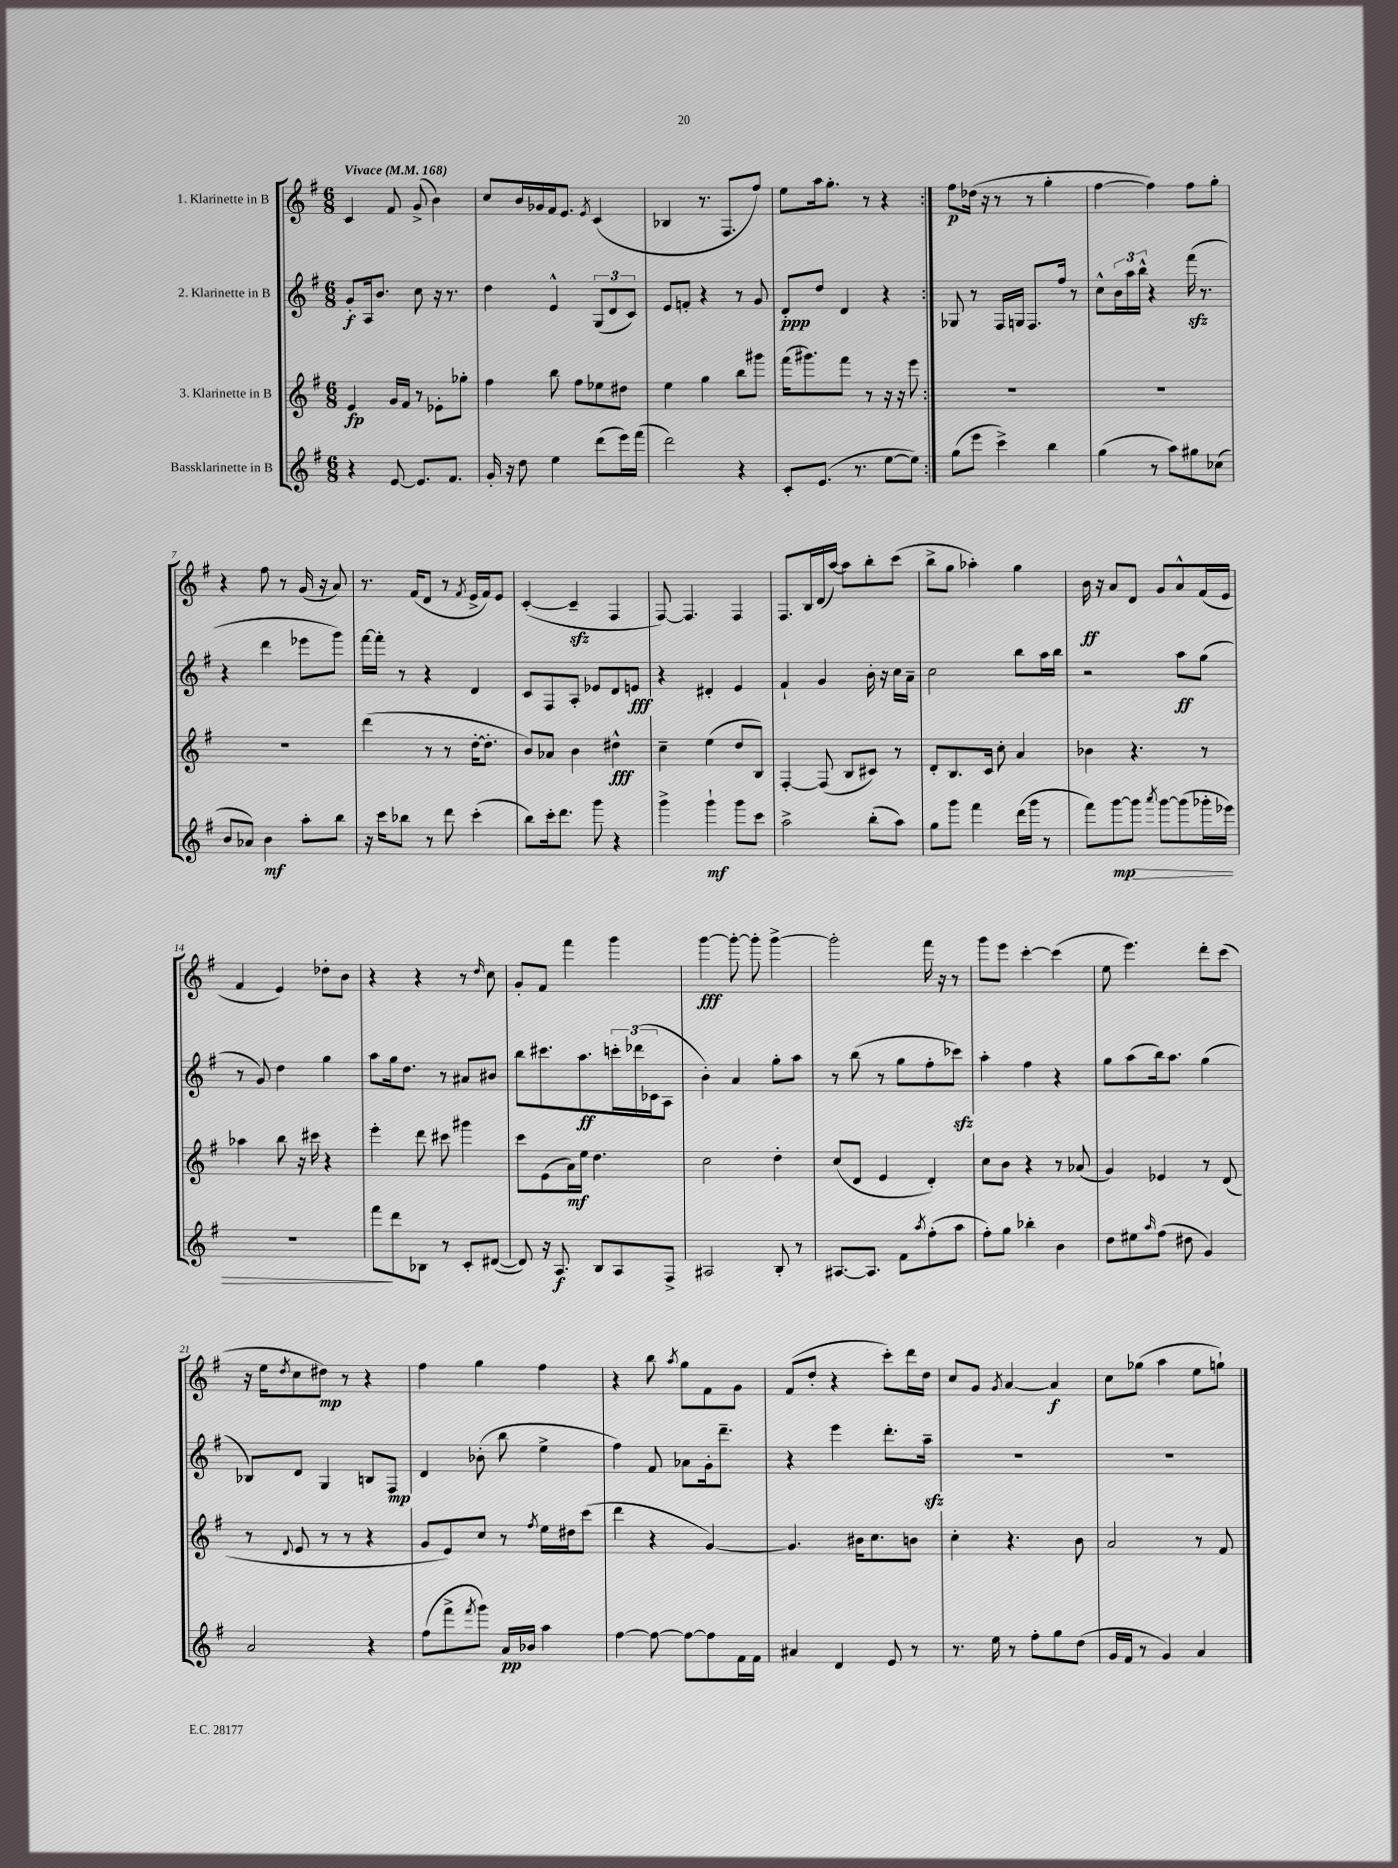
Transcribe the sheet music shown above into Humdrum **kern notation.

**kern	**kern	**kern	**kern
*staff4	*staff3	*staff2	*staff1
*clefG2	*clefG2	*clefG2	*clefG2
*k[f#]	*k[f#]	*k[f#]	*k[f#]
*M6/8	*M6/8	*M6/8	*M6/8
*MM168	*MM168	*MM168	*MM168
4r	4e	8g'	4c
.	.	16A	.
.	.	8.b	.
[8e	16g	.	8f#
.	16f#	.	.
8.e]	8r	8cc	(8g^
.	8e-'	16r	4b)
8.f#	.	8.r	.
.	8gg-'	.	.
=	=	=	=
16g'	4ff#	4dd	8cc
16r	.	.	.
8dd	.	.	16b
.	.	.	16g-
4ee	8bb	4e^^	16f#
.	.	.	8.e
.	8ff#	.	.
.	.	.	8qe
(8ddd	8ee-	(12G	(4c
.	.	12d	.
16eee)	8dd#	.	.
.	.	12c)	.
(16fff#	.	.	.
=	=	=	=
2ddd)	4ee	8e	4B-
.	.	8f'	.
.	4gg	4r	8.r
.	.	.	8.F#
4r	8bb	8r	.
.	8ggg#	8g	8ff#)
=	=	=	=
8c'	(16fff#	8d'	8ee
.	8.ggg#)	.	.
(8.e	.	8dd	16aa
.	.	.	8.gg'
.	8fff#	4d	.
8.r	.	.	.
.	8r	.	8r
[8ee	16r	4r	4r
.	16r	.	.
8ee])	8eee	.	.
=:|!	=:|!	=:|!	=:|!
(8gg	2.r	8G-	8ff#
8eee	.	8r	(16dd-
.	.	.	16r
4ccc^)	.	16F#	8r
.	.	16G	.
.	.	8.F#	8r
4bb	.	.	4gg'
.	.	16ff#	.
.	.	8r	.
=	=	=	=
(4gg	2.r	8cc^^	[4ff#
.	.	24b	.
.	.	24aa	.
.	.	24bb^^	.
8r	.	4r	4ff#])
8aa)	.	.	.
8gg#	.	(16fff#	8ff#
.	.	8.r	.
(8cc-	.	.	8gg'
=	=	=	=
8b	2.r	4r	4r
8a-)	.	.	.
4b	.	4ddd	8ff#
.	.	.	8r
8aa'	.	8eee-	(16g
.	.	.	16r
8bb	.	8ggg)	8a)
=	=	=	=
16r	(4ddd	[16fff#	8.r
16ccc	.	16fff#']	.
8bb-	.	8r	.
.	.	.	(16f#
8r	8r	4r	8d
8ddd	8r	.	8r
.	.	.	8qf#
(4ccc'	[16dd'	4d	16e^
.	8.dd']	.	16f#)
.	.	.	8e
=	=	=	=
8bb)	8b)	8c	([4c'
16ccc'	8a-	8F#	.
8.ddd	.	.	.
.	4b	8A'	4c~]
8ggg	.	8e-	.
4r	4dd#^^	8d	4F#
.	.	8e	.
=	=	=	=
4ggg^	4cc~	4r	[8F#)
.	.	.	4.F#]
4ggg`	(4ee	4d#'	.
8ggg	8dd	4e	4F#
8ccc	8B)	.	.
=	=	=	=
2aa^	[4F#'	4f#`	8.F#
.	.	.	16B
.	(8F#]	4g	(16d
.	.	.	[16aa)
.	8B	.	8aa]
(8bb'	8c#)	16b'	8bb'
.	.	16r	.
8aa)	8r	16cc	(8ccc
.	.	16a~	.
=	=	=	=
8gg	8d'	2cc	8bb^
8ggg	8.B	.	8gg
4fff#	.	.	4aa-')
.	16c	.	.
.	8cc'	.	.
(16ddd	4a	8bb	4gg
16ggg	.	.	.
8r	.	16aa	.
.	.	16bb	.
=	=	=	=
8fff#)	4b-	2r	16b
.	.	.	16r
[8ggg	.	.	8a
8ggg]	4.r	.	8d
8qaaa	.	.	.
[8ggg	.	.	8g
(8ggg]	.	8aa	8a^^
16ggg-'	8r	(8gg	(16f#
16eee-)	.	.	16e
=	=	=	=
2.r	4aa-	8r	4f#
.	.	8g)	.
.	8bb	4dd	4e)
.	16r	.	.
.	16ccc#	.	.
.	4r	4gg	8dd-'
.	.	.	8b
=	=	=	=
8fff#	4eee'	8aa	4r
8ddd	.	16gg	.
.	.	8.dd	.
8B-	8ddd	.	4r
8r	8ccc#	8r	.
8c'	4ggg#	8a#	8r
.	.	.	16qqdd
([8d#	.	8b#	8cc
=	=	=	=
8d#])	8ccc	8bb	8g'
16r	(8e	8.ccc#	8f#
8.A	.	.	.
.	16a)	.	4fff#
.	16ee	8.aa	.
8B	4.dd	.	.
8A	.	24ccc'	4ggg
.	.	(24ddd-	.
.	.	24c-	.
8F#^	.	8A	.
=	=	=	=
2A#	2cc	4b')	[4ggg
.	.	4a	8ggg'_
.	.	.	8ggg']
8B'	4dd'	8gg'	[4ggg^
8r	.	8aa	.
=	=	=	=
[8.A#	(8cc	8r	2ggg']
.	8d	(8bb	.
8.A#]	.	.	.
.	4e	8r	.
8f#	.	8gg	.
8qaa	.	.	.
(8ff#'	4d')	8ff#'	16fff#
.	.	.	16r
8aa	.	8ccc-)	8r
=	=	=	=
8ff#')	8cc	4aa'	8ggg
8gg	8b	.	8eee
4bb-'	4r	4ff#	[4ccc'
4b	8r	4r	(4ccc]
.	(8a-	.	.
=	=	=	=
8dd	4g)	8gg	8ee
8ee#	.	(8aa	4.eee)
16qqaa	.	.	.
(8ff#	4e-	16bb)	.
.	.	8.aa	.
8dd#	.	.	.
4g)	8r	(4gg	8ddd'
.	(8d	.	(8ccc
=	=	=	=
2a	8r	8B-)	16r
.	.	.	16ee
.	8qqd	.	8qdd
.	8e	8d	8cc
.	8r	4G	8dd#)
.	8r	.	8r
4r	4r	8B	4r
.	.	8F#	.
=	=	=	=
(8ff#	8g	4d	4ff#
8fff#^	8e)	.	.
8qfff#	.	.	.
8ggg)	8cc	(8b-'	4gg
16a	8r	8bb	.
16b-	.	.	.
.	8qff#	.	.
4aa	16ee	4ee^	4ff#
.	16dd#	.	.
.	(8ccc	.	.
=	=	=	=
[4ff#	4ddd	4ff#)	4r
8ff#_	4r	8f#	8bb
.	.	.	8qaa
8ff#_	.	8a-	8gg
8ff#]	[4g)	16g'	8f#
.	.	8.ddd~	.
16f#	.	.	8g
16f#	.	.	.
=	=	=	=
4a#	4.g]	4r	(8f#
.	.	.	8dd'
4d	.	4eee	4r
.	16b#	.	.
.	8.cc	.	.
8e	.	8.ddd'	8ccc')
8r	8b	.	16ddd
.	.	16aa~	16dd
=	=	=	=
8.r	4cc'	2.r	8cc
.	.	.	8g
16ee	.	.	.
.	.	.	8qg
8r	4.r	.	[4a
8ff#'	.	.	.
8gg	.	.	4a]
(8dd	8b	.	.
=	=	=	=
16g	2a	2.r	8cc
16f#	.	.	.
8r	.	.	(8gg-
4g)	.	.	4aa
4a	8r	.	8ee
.	8f#	.	8gg`)
==	==	==	==
*-	*-	*-	*-
